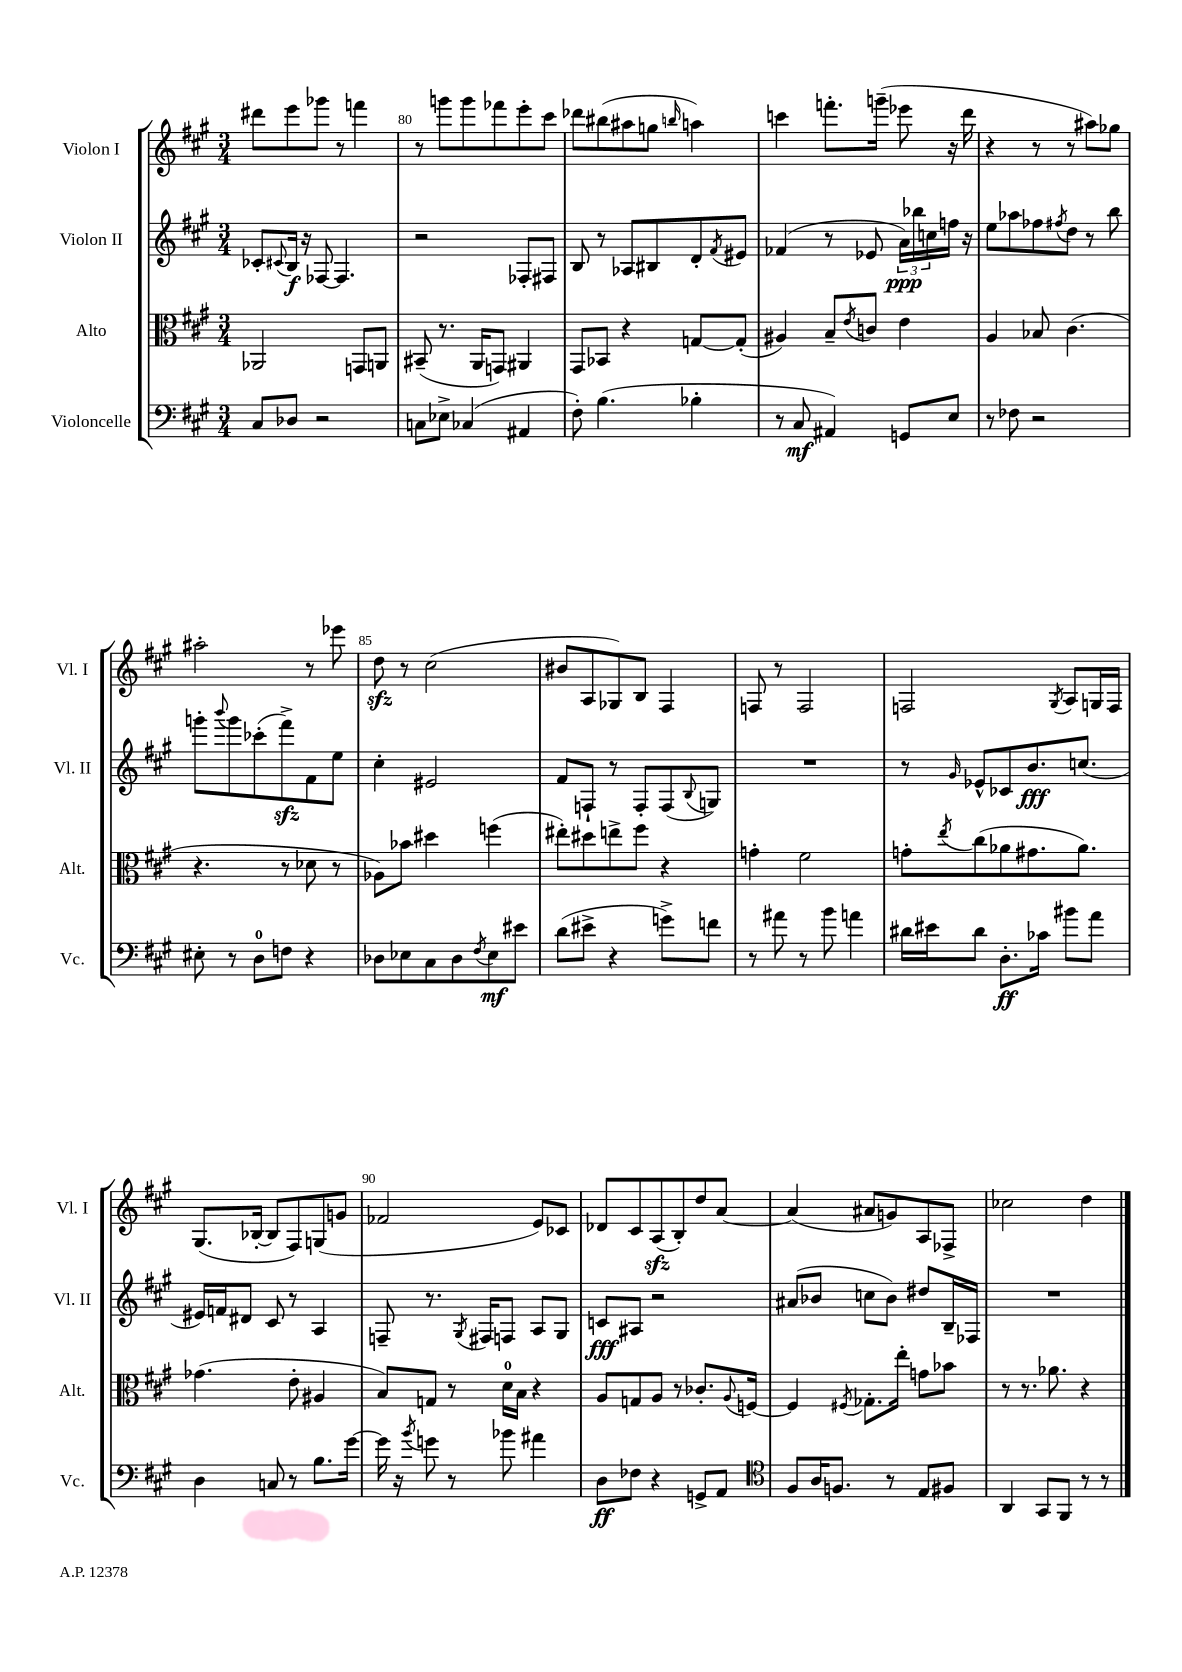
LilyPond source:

<<
\new StaffGroup <<
\new Staff = "s0" \with { instrumentName = "Violon I" shortInstrumentName = "Vl. I" } {
    \clef treble \key a \major \numericTimeSignature \time 3/4
    dis'''8 e'''8 ges'''8 r8 f'''4 |
    r8 g'''8 g'''8 fes'''8 e'''8-. cis'''8 |
    des'''8 bis''8( ais''8 g''8 \grace { b''16 } a''4) |
    c'''4 f'''8.-. g'''16--( ees'''8 r16 d'''16 |
    r4 r8 r8 ais''8) ges''8 |
    ais''2-. r8 ees'''8 |
    d''8\sfz r8 cis''2( |
    bis'8 a8 ges8) b8 fis4 |
    f8 r8 f2 |
    f2 \acciaccatura { gis8 } a8 g16 f16 |
    gis8.( bes16~-. bes8 fis8) g8( g'8 |
    fes'2 e'8) ces'8 |
    des'8 cis'8 a8\sfz( b8-.) d''8 a'8~ |
    a'4( ais'8 g'8) a8 fes8-> |
    ces''2 d''4 \bar "|." |
}
\new Staff = "s1" \with { instrumentName = "Violon II" shortInstrumentName = "Vl. II" } {
    \clef treble \key a \major \numericTimeSignature \time 3/4
    ces'8-. \appoggiatura { cis'8 } b16\f r16 fes8~ fes4. |
    r2 fes8-. fis8 |
    b8 r8 aes8 bis8 d'8-. \acciaccatura { fis'8 } eis'8 |
    fes'4( r8 ees'8 \tuplet 3/2 { a'16\ppp) bes''16 c''16 } f''16 r16 |
    e''8 aes''8 fes''8 \acciaccatura { fis''8 } d''8 r8 b''8 |
    g'''8-. \appoggiatura { b'''8 } g'''8 ces'''8-.( fis'''8->\sfz) fis'8 e''8 |
    cis''4-. eis'2 |
    fis'8 f8-! r8 f8-. f8( \appoggiatura { b8 } g8) |
    R2. |
    r8 \grace { gis'16 } ees'8-^ ces'8 b'8.\fff c''8.( |
    eis'16) f'16 dis'8 cis'8 r8 a4 |
    f8-- r8. \acciaccatura { gis8 } fis16 f8 a8 gis8 |
    c'8\fff ais8 r2 |
    ais'8( bes'8 c''8 bes'8) dis''8 b16-- fes16 |
    R2. \bar "|." |
}
\new Staff = "s2" \with { instrumentName = "Alto" shortInstrumentName = "Alt." } {
    \clef alto \key a \major \numericTimeSignature \time 3/4
    aes,2 g,8 a,8 |
    bis,8--( r8. a,16 g,8) ais,4 |
    gis,8 bes,8 r4 g8~ g8-.( |
    ais4) b8-- \acciaccatura { e'8 } c'8 e'4 |
    a4 bes8 cis'4.( |
    r4. r8 des'8 r8 |
    aes8) bes'8 dis''4 f''4( |
    eis''8-.) dis''8 e''8-> fis''8 r4 |
    g'4-. fis'2 |
    g'8-. \acciaccatura { e''8 } cis''8( aes'8 gis'8. aes'8.) |
    ges'4.( e'8-. ais4 |
    b8) g8 r8 d'16-0 b16 r4 |
    a8 g8 a8 r8 ces'8.-. \appoggiatura { a8 } f16~ |
    f4 \acciaccatura { fis8 } ges8.-. e''16-. g'8 bes'8 |
    r8 r8. aes'8. r4 \bar "|." |
}
\new Staff = "s3" \with { instrumentName = "Violoncelle" shortInstrumentName = "Vc." } {
    \clef bass \key a \major \numericTimeSignature \time 3/4
    cis8 des8 r2 |
    c8 ees8-> ces4( ais,4 |
    fis8-.) b4.( bes4-. |
    r8 cis8\mf ais,4) g,8 e8 |
    r8 fes8 r2 |
    eis8-. r8 d8-0 f8 r4 |
    des8 ees8 cis8 des8 \acciaccatura { fis8 } ees8\mf eis'8 |
    d'8( eis'8-> r4 g'8->) f'8 |
    r8 ais'8 r8 b'8 a'4 |
    dis'16 eis'16 dis'8 d8.-.\ff ces'16 bis'8 a'8 |
    d4 c8 r8 b8. gis'16~ |
    gis'16 r16 \acciaccatura { b'8 } g'8 r8 bes'8 ais'4 |
    d8\ff fes8 r4 g,8-> a,8 |
    \clef tenor fis8 a16 f8. r8 e8 fis8 |
    a,4 gis,8 fis,8 r8 r8 \bar "|." |
}
>>
>>
\layout { \context { \Score currentBarNumber = #79 \override BarNumber.break-visibility = ##(#f #t #t) barNumberVisibility = #(every-nth-bar-number-visible 5) } }
